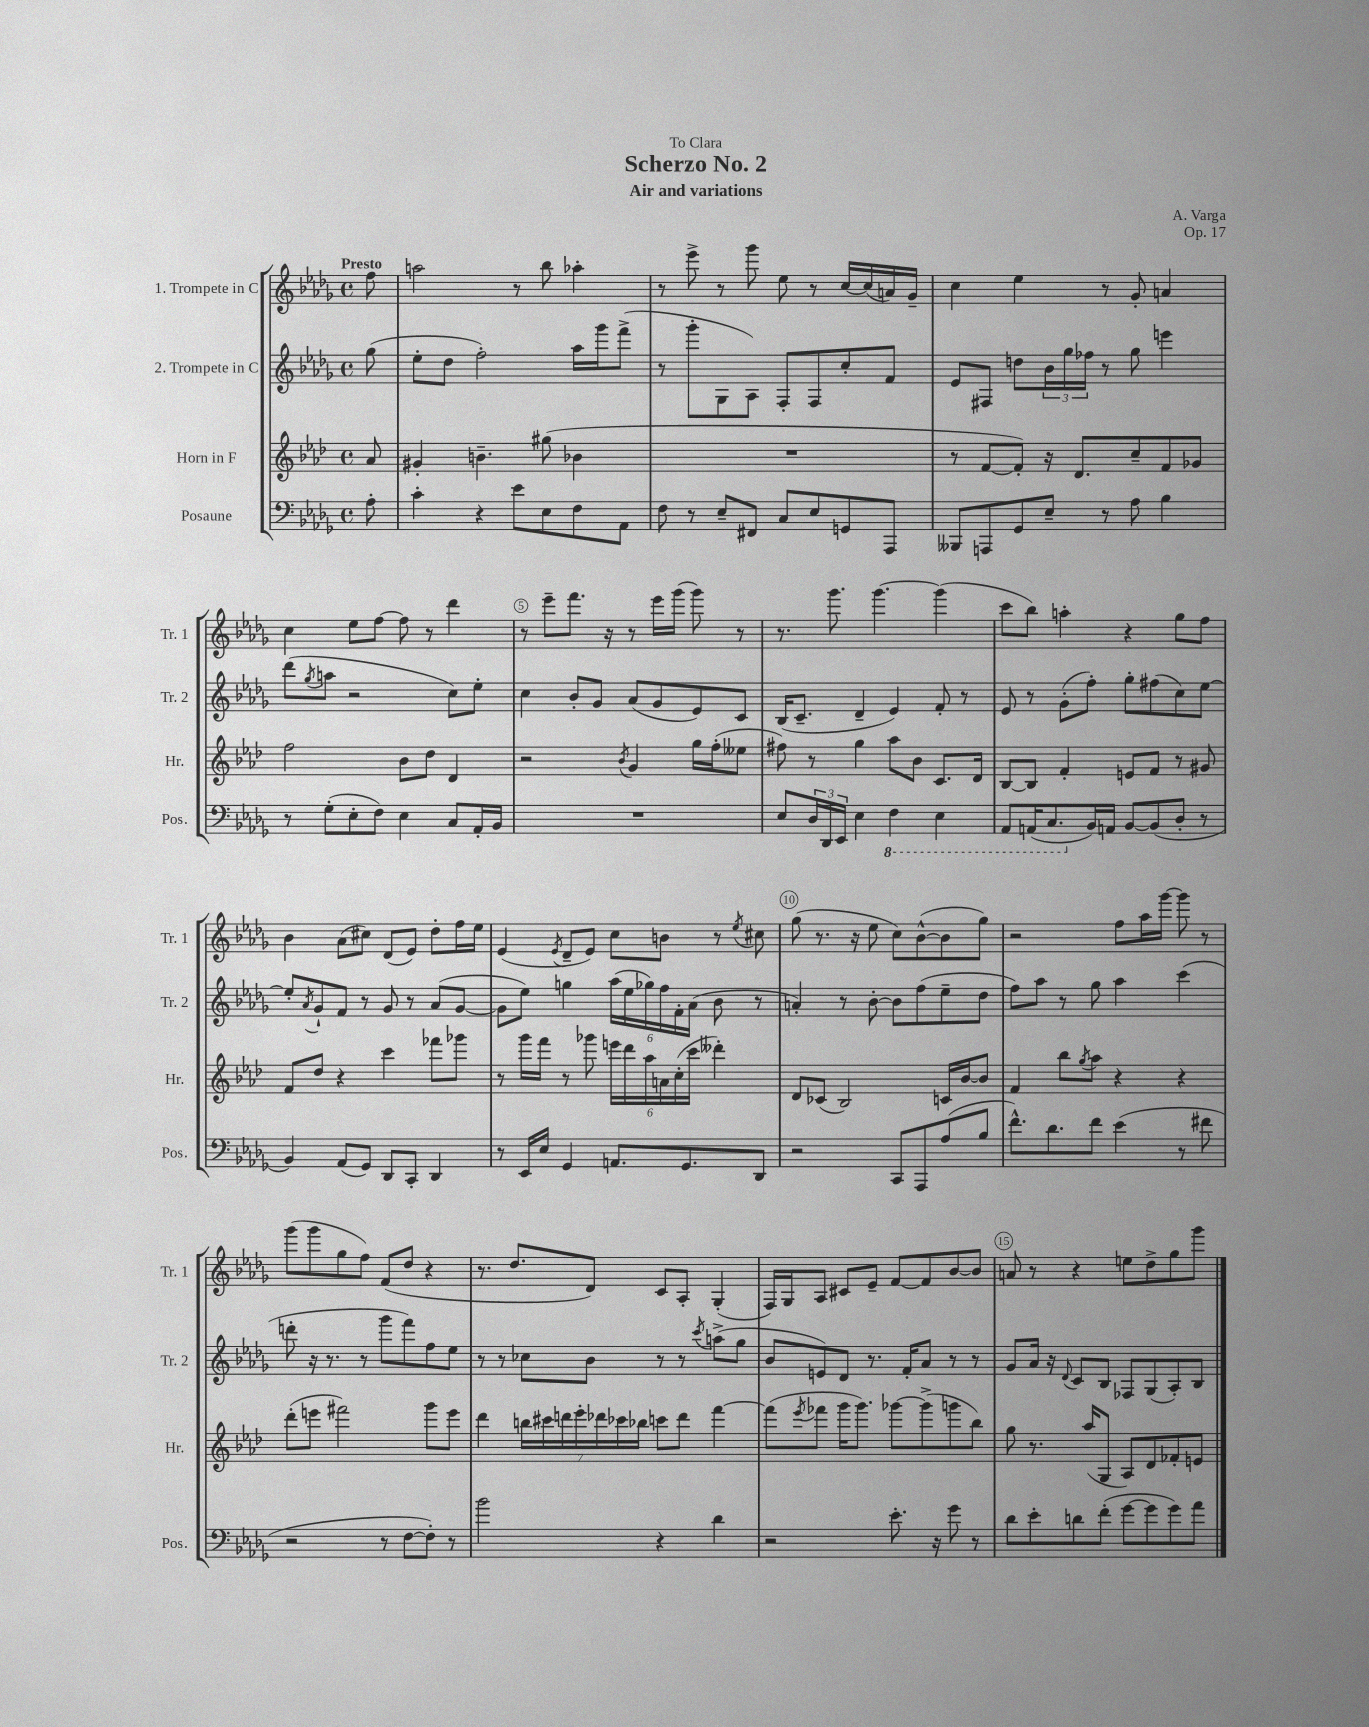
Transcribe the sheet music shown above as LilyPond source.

\header { title = "Scherzo No. 2" composer = "A. Varga" subtitle = "Air and variations" dedication = "To Clara" opus = "Op. 17" }
<<
\new StaffGroup <<
\new Staff = "s0" \with { instrumentName = "1. Trompete in C" shortInstrumentName = "Tr. 1" } {
    \clef treble \key des \major \defaultTimeSignature \time 4/4 \partial 8 \tempo "Presto"
    f''8 |
    a''2 r8 bes''8 aes''4-. |
    r8 ees'''8-> r8 ges'''8 ees''8 r8 c''16~ c''16( a'16) ges'16-- |
    c''4 ees''4 r8 ges'8-. a'4 |
    c''4 ees''8 f''8~ f''8 r8 des'''4 |
    r8 ees'''8-- f'''8. r16 r8 ees'''16 ges'''16( ges'''8) r8 |
    r8. ges'''8. ges'''4.~ ges'''4( |
    c'''8 bes''8) a''4-. r4 ges''8 f''8 |
    bes'4 aes'8( cis''8) des'8( ees'8) des''8-. f''16 ees''16 |
    ees'4( \acciaccatura { ees'8 } des'8-- ees'8) c''8 b'8 r8 \acciaccatura { ees''8 } cis''8 |
    ges''8( r8. r16 ees''8 c''8) bes'8~-^( bes'8 ges''8) |
    r2 f''8 aes''16 ges'''16~ ges'''8 r8 |
    ges'''8( ges'''8 ges''8 f''8) f'8( des''8 r4 |
    r8. des''8. des'8) c'8 aes8-. ges4-.( |
    f16) ges16 aes8 cis'8 ees'8-- f'8~ f'8 bes'8~ bes'8 |
    a'8 r8 r4 e''8 des''8-> ges''8 ges'''8 \bar "|." |
}
\new Staff = "s1" \with { instrumentName = "2. Trompete in C" shortInstrumentName = "Tr. 2" } {
    \clef treble \key des \major \defaultTimeSignature \time 4/4 \partial 8
    ges''8( |
    ees''8-. des''8 f''2-.) aes''16 ges'''16 f'''8->( |
    r8 ges'''8-. ges8 aes8) f8-. f8 c''8-. f'8 |
    ees'8 fis8 d''8 \tuplet 3/2 { bes'16 ges''16 fes''16 } r8 ges''8 e'''4 |
    des'''8( \acciaccatura { ges''8 } a''8 r2 c''8) ees''8-. |
    c''4 bes'8-. ges'8 aes'8( ges'8 ees'8) c'8 |
    bes16( c'8.-- des'4-- ees'4) f'8-. r8 |
    ees'8 r8 ges'8-.( f''8-.) ges''8-. fis''8( c''8) ees''8~ |
    ees''8-. \acciaccatura { aes'8 } ges'8-! f'8 r8 ges'8 r8 aes'8( ges'8~ |
    ges'8 ees''8) g''4 \tuplet 6/4 { aes''16( ees''16 ges''16) f''16 f'16-. aes'16( } bes'8 r8 |
    a'4-.) r8 bes'8~-. bes'8 f''8( ees''8-- des''8 |
    f''8) aes''8 r8 ges''8 aes''4 c'''4( |
    d'''8-. r16 r8. r8 ges'''8 f'''8) f''8 ees''8 |
    r8 r8 ces''8 bes'8 r8 r8 \acciaccatura { c'''8 } a''8->( ges''8 |
    bes'8 e'8) des'8 r8. f'16-. aes'8 r8 r8 |
    ges'8 aes'16 r16 \appoggiatura { des'8 } c'8 bes8 fes8 ges8( aes8-.) bes8 \bar "|." |
}
\new Staff = "s2" \with { instrumentName = "Horn in F" shortInstrumentName = "Hr." } {
    \clef treble \key aes \major \defaultTimeSignature \time 4/4 \partial 8
    aes'8 |
    gis'4-. b'4.-- gis''8( bes'4 |
    R1 |
    r8 f'8~ f'8-.) r16 des'8. c''8-- f'8 ges'8 |
    f''2 bes'8 des''8 des'4 |
    r2 \acciaccatura { bes'8 } g'4 g''16 f''16-.( eeses''8 |
    fis''8) r8 g''4 aes''8 bes'8 c'8. des'16 |
    bes8~ bes8 f'4-. e'8 f'8 r8 gis'8 |
    f'8 des''8 r4 c'''4 fes'''8 ges'''8 |
    r8 g'''16 f'''16 r8 ges'''8 \tuplet 6/4 { e'''16 des'''16 aes''16 a'16 c''16-.( c'''16 } deses'''4-.) |
    des'8 ces'8( bes2) c'16 bes'16~ bes'8 |
    f'4 bes''8 \acciaccatura { g''8 } aes''8 r4 r4 |
    des'''8-.( e'''8 fis'''2) g'''8 e'''8 |
    des'''4 \tuplet 7/4 { b''16 cis'''16 d'''16 ees'''16-. des'''16 ces'''16 bes''16 } c'''8 des'''8 f'''4~ |
    f'''8( \acciaccatura { ees'''8 } fes'''8 g'''16 g'''8.) ges'''8~ ges'''8->( g'''8 bes''8) |
    g''8 r8. aes''16( g8 aes8) des'8 fes'8-. e'8 \bar "|." |
}
\new Staff = "s3" \with { instrumentName = "Posaune" shortInstrumentName = "Pos." } {
    \clef bass \key des \major \defaultTimeSignature \time 4/4 \partial 8
    aes8-. |
    c'4-. r4 ees'8 ees8 f8 aes,8 |
    f8 r8 ees8-- fis,8 c8 ees8 g,8 aes,,8 |
    beses,,8 a,,8 ges,8 ees8-- r8 aes8 bes4 |
    r8 ges8-.( ees8-. f8) ees4 c8 aes,16-. bes,16 |
    R1 |
    ees8 \tuplet 3/2 { des16 des,16 ees,16 } ees4 \ottava #-1 f,4 ees,4 |
    aes,,8 a,,16( c,8. \ottava #0 bes,16) a,16 bes,8~ bes,8( des8-. r8 |
    bes,4) aes,8( ges,8) des,8 c,8-. des,4 |
    r8 ees,16 ees16 ges,4 a,8. ges,8. des,8 |
    r2 c,8 aes,,8 aes8( bes8 |
    f'8.-^) des'8. f'8 ees'4( r8 fis'8 |
    r2 r8 f8~ f8-.) r8 |
    bes'2 r4 des'4 |
    r2 ees'8.-. r16 ges'8 r8 |
    des'8 ees'8-. d'8 f'8-.( ges'8~ ges'8 ges'8) aes'8 \bar "|." |
}
>>
>>
\layout { \context { \Score \override BarNumber.break-visibility = ##(#f #t #t) barNumberVisibility = #(every-nth-bar-number-visible 5) \override BarNumber.stencil = #(make-stencil-circler 0.1 0.3 ly:text-interface::print) } }
